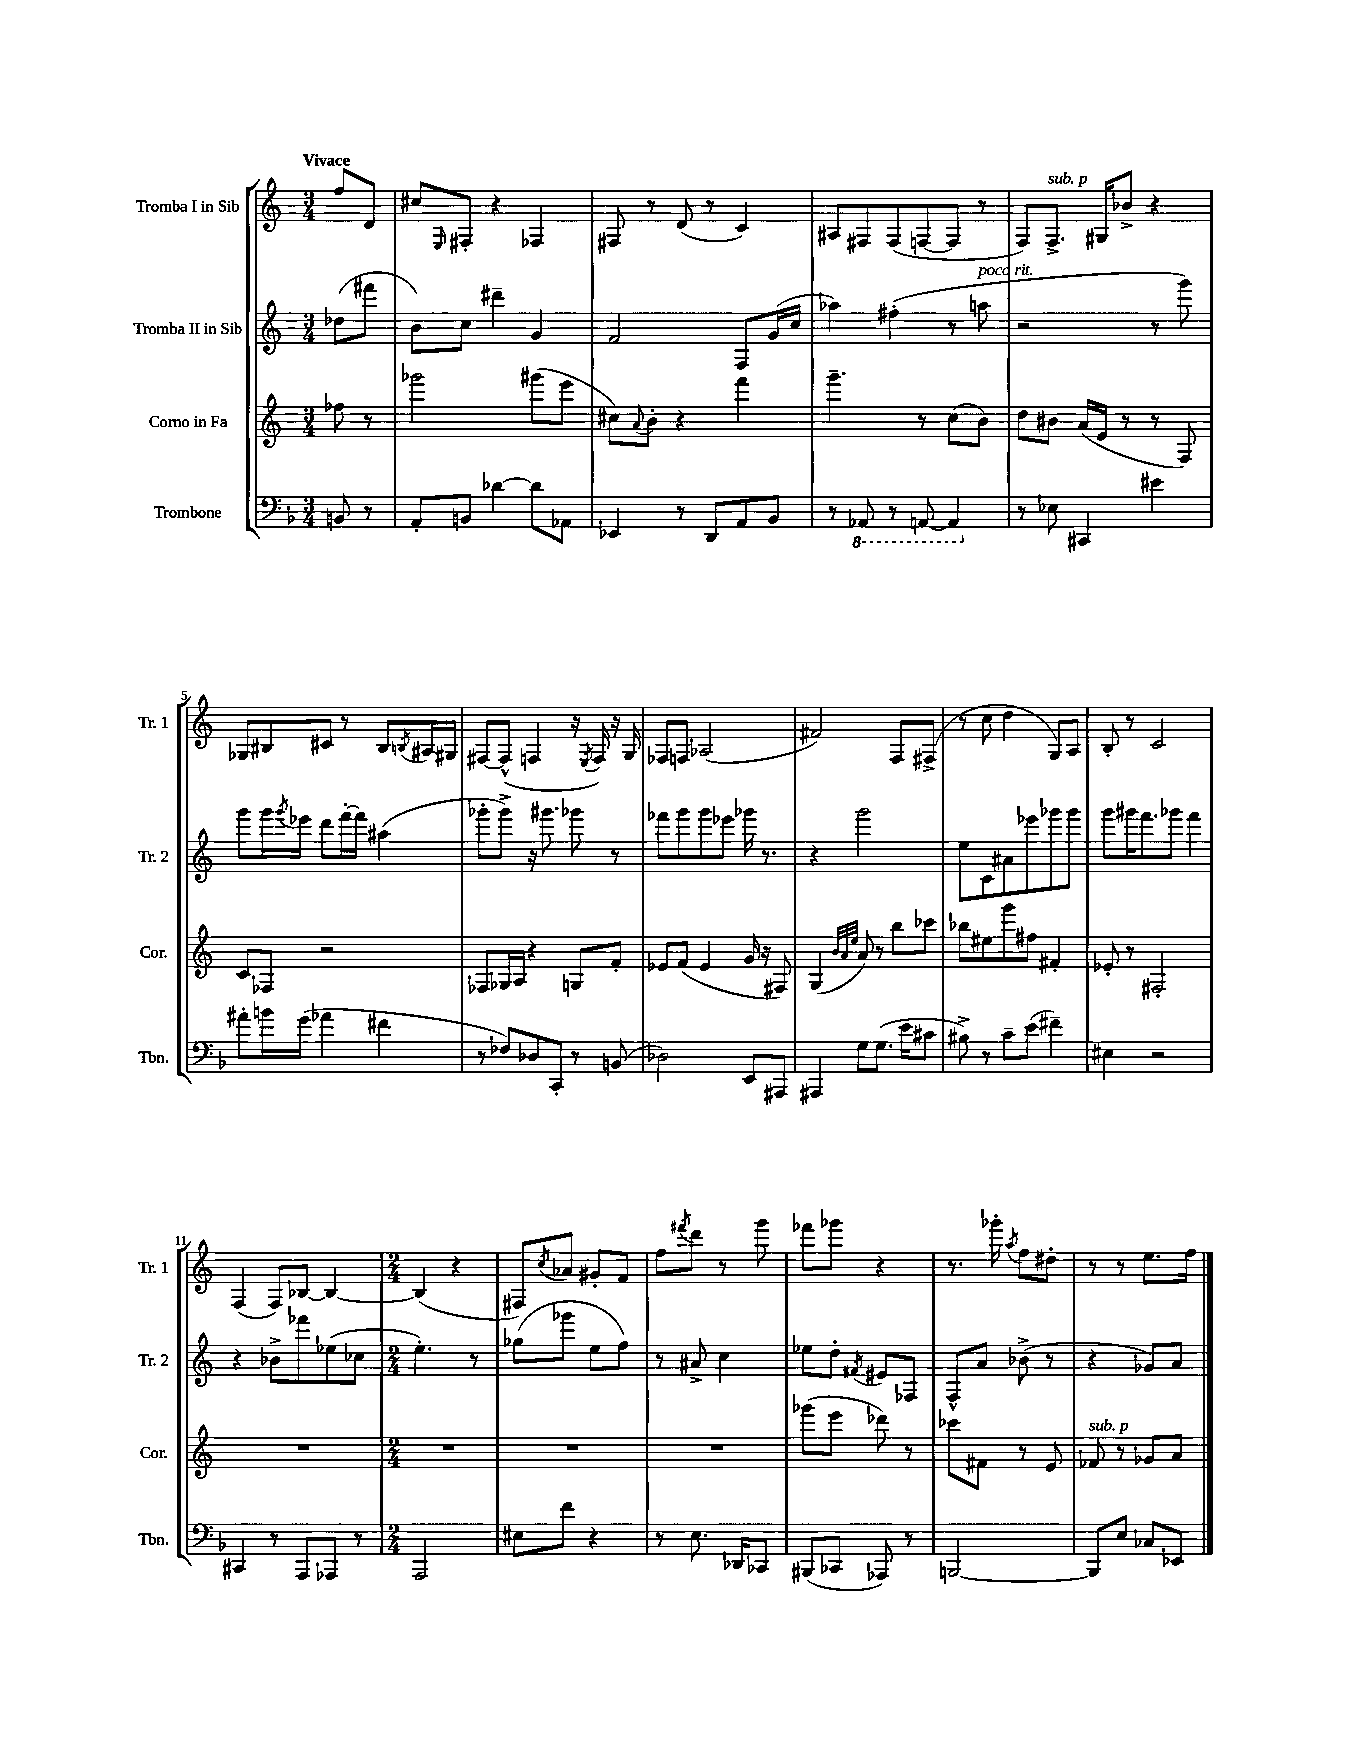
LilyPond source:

<<
\new StaffGroup <<
\new Staff = "s0" \with { instrumentName = "Tromba I in Sib" shortInstrumentName = "Tr. 1" } {
    \clef treble \key c \major \numericTimeSignature \time 3/4 \partial 4 \tempo "Vivace"
    f''8 d'8 |
    cis''8 \grace { e16 } fis8-. r4 fes4 |
    fis8 r8 d'8( r8 c'4) |
    ais8 fis8 fis8( f8~ f8 r8 |
    f8) f8.->^\markup { \italic "sub. p" } gis16 bes'8-> r4 |
    ges8 bis8 cis'8 r8 bis8 \acciaccatura { b8 } ais16 gis16 |
    fis8~ fis8-^( f4 r16 \acciaccatura { e8 } f16) r16 g16 |
    fes8 f8 aes2( |
    fis'2) f8 fis8->( |
    r8 c''8 d''4 g8) a8 |
    b8-. r8 c'2 |
    f4( f8) bes8~ bes4~ |
    \numericTimeSignature \time 2/4 bes4( r4 |
    fis8) \acciaccatura { c''8 } aes'8 gis'8-. f'8 |
    f''8 \acciaccatura { fis'''8 } d'''8 r8 g'''8 |
    fes'''8 ges'''8 r4 |
    r8. ges'''16-. \acciaccatura { a''8 } f''8 dis''8-. |
    r8 r8 e''8. f''16 \bar "|." |
}
\new Staff = "s1" \with { instrumentName = "Tromba II in Sib" shortInstrumentName = "Tr. 2" } {
    \clef treble \key c \major \numericTimeSignature \time 3/4 \partial 4
    des''8( fis'''8 |
    b'8) c''8 dis'''4-- g'4 |
    f'2 f8 g'16( c''16 |
    aes''4) fis''4-.( r8 a''8^\markup { \italic "poco rit." } |
    r2 r8 g'''8) |
    g'''8 g'''16 \acciaccatura { g'''8 } ees'''16 d'''8 f'''16~-. f'''16 ais''4( |
    ges'''8-. ges'''8->) r16 gis'''8. ges'''8 r8 |
    fes'''8 g'''8 g'''8 ees'''8 ges'''16 r8. |
    r4 g'''2 |
    e''8 c'8 ais'8 ees'''8 ges'''8 ges'''8 |
    g'''8 gis'''16 f'''8. ges'''8 f'''4 |
    r4 bes'8-> fes'''8 ees''8( ces''8 |
    \numericTimeSignature \time 2/4 e''4.-.) r8 |
    ges''8( ges'''8 e''8 f''8) |
    r8 ais'8-> c''4 |
    ees''8 d''8-. \acciaccatura { fis'8 } eis'8 fes8 |
    f8-^ a'8 bes'8->( r8 |
    r4 ges'8) a'8 \bar "|." |
}
\new Staff = "s2" \with { instrumentName = "Corno in Fa" shortInstrumentName = "Cor." } {
    \clef treble \key c \major \numericTimeSignature \time 3/4 \partial 4
    fes''8 r8 |
    ges'''2 gis'''8( e'''8 |
    cis''8) \appoggiatura { a'8 } b'8-. r4 f'''4 |
    g'''4.-- r8 c''8( b'8) |
    d''8 bis'8 a'16( e'16 r8 r8 f8) |
    c'8 fes8 r2 |
    fes8 ges16 a16 r4 g8 f'8-. |
    ees'8 f'8( ees'4 g'16 r16 fis8) |
    g4( \grace { b'32 a'32 e''32 } a'8) r8 b''8 ces'''8 |
    bes''8 eis''8 g'''8 fis''8 fis'4-. |
    ees'8-. r8 fis2-. |
    R2. |
    \numericTimeSignature \time 2/4 R2 |
    R2 |
    R2 |
    ges'''8( e'''8 des'''8) r8 |
    ces'''8 fis'8 r8 e'8 |
    fes'8^\markup { \italic "sub. p" } r8 ges'8 a'8 \bar "|." |
}
\new Staff = "s3" \with { instrumentName = "Trombone" shortInstrumentName = "Tbn." } {
    \clef bass \key f \major \numericTimeSignature \time 3/4 \partial 4
    b,8 r8 |
    a,8-. b,8 des'4~ des'8 aes,8 |
    ees,4 r8 d,8 a,8 bes,8 |
    r8 \ottava #-1 aes,,8 r8 a,,8~ a,,4 \ottava #0 |
    r8 ees8 cis,4 eis'4 |
    ais'8-. b'16 g'16( aes'4 fis'4 |
    r8 fes8) des8 c,8-. r8 b,8( |
    des2) e,8 ais,,8 |
    ais,,4 g8 g8.( e'16 cis'8 |
    bis8->) r8 c'8-- e'8( fis'4--) |
    eis4 r2 |
    cis,4 r8 a,,8 aes,,8 r8 |
    \numericTimeSignature \time 2/4 a,,2 |
    eis8 f'8 r4 |
    r8 e8. des,16 ces,8 |
    bis,,8( ces,8 aes,,8) r8 |
    b,,2~ |
    b,,8 e8 ces8 ees,8 \bar "|." |
}
>>
>>
